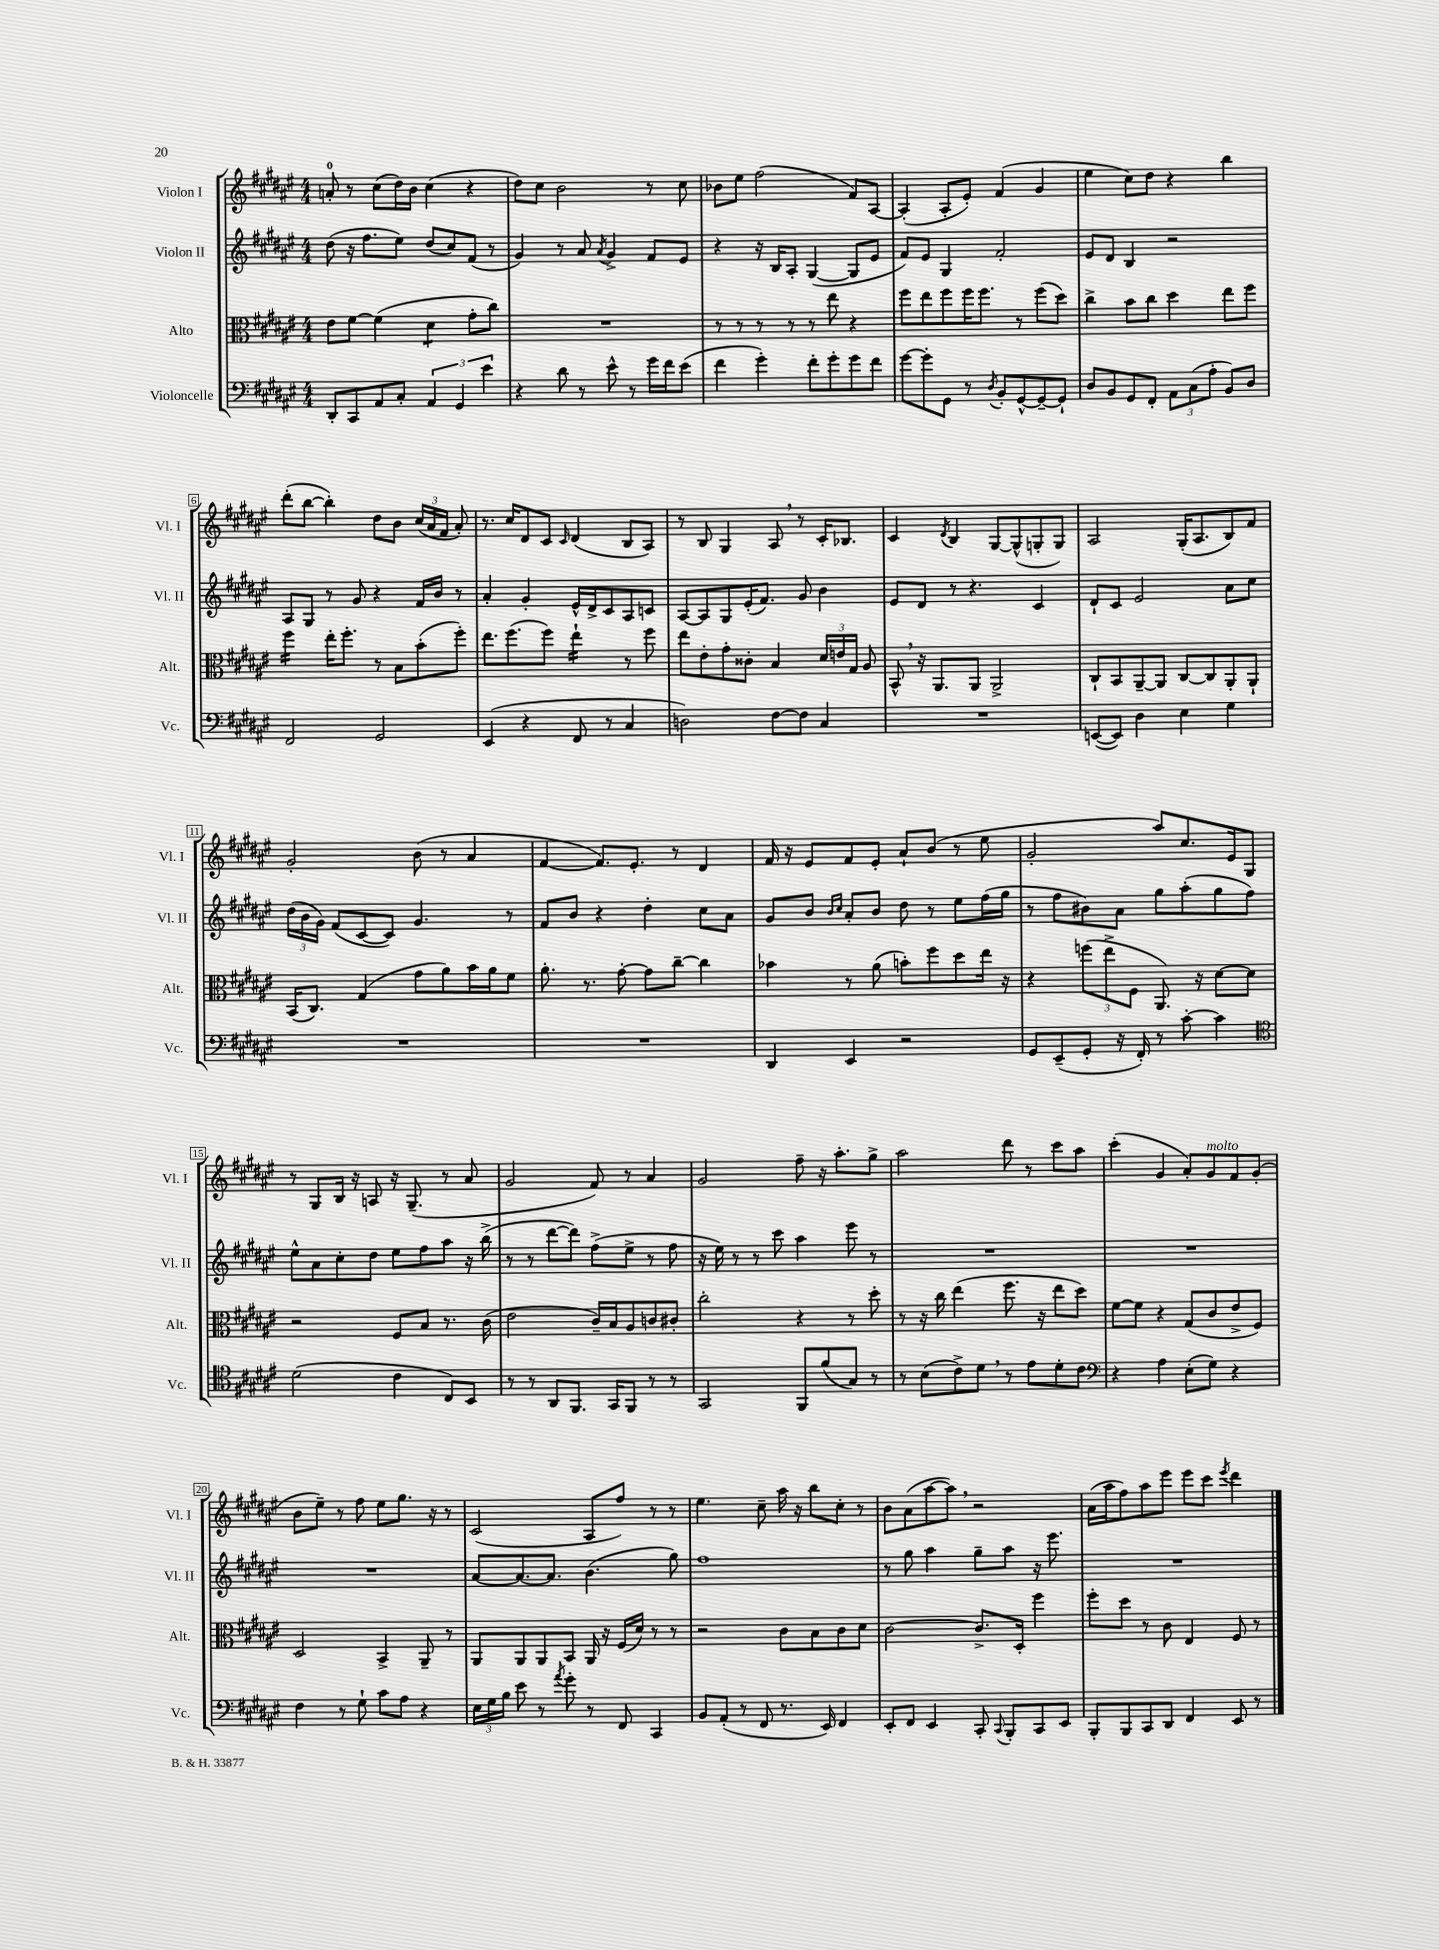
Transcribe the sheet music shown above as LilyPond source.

<<
\new StaffGroup <<
\new Staff = "s0" \with { instrumentName = "Violon I" shortInstrumentName = "Vl. I" } {
    \clef treble \key fis \major \numericTimeSignature \time 4/4
    \autoBeamOff a'8-0-. r8 cis''8[( dis''16) b'16] cis''4( r4 |
    dis''8[) cis''8] b'2 r8 cis''8 |
    bes'8[ eis''8] fis''2( fis'8[) ais8]~ |
    ais4-.( ais8[-. eis'8]-.) fis'4( gis'4 |
    eis''4 cis''8[) dis''8] r4 b''4 |
    dis'''8[-.( b''8]~ b''4-.) dis''8[ b'8] \tuplet 3/2 { cis''16[( ais'16 fis'16] } ais'8-.) |
    r8. cis''16[ dis'8 cis'8] \grace { cis'16 } dis'4( b8[ ais8]) |
    r8 b8 gis4 ais8 \breathe r8 cis'16[-. bes8.] |
    cis'4 \acciaccatura { dis'8 } b4 gis8[~ gis8-^( g8-. g8]) |
    ais2 gis16[-.( ais8. b8) fis'8] |
    gis'2-. b'8( r8 ais'4 |
    fis'4~ fis'8.[) eis'8.]-. r8 dis'4 |
    fis'16 r16 eis'8[ fis'8 eis'8]-. ais'8[-! b'8]( r8 eis''8 |
    gis'2-. ais''8[) cis''8. eis'16 gis8] |
    r8 gis8[ b16] r16 a8 r16 gis8.--( r8 ais'8 |
    gis'2 fis'8) r8 ais'4 |
    gis'2 fis''8-- r16 ais''8.[-. gis''8]-> |
    ais''2 dis'''8 r8 cis'''8[ ais''8] |
    cis'''4-.( gis'4 ais'8[-.) gis'8^\markup { \italic "molto" } fis'8 gis'8]-.( |
    b'8[ eis''8]--) r8 fis''8 eis''8[ gis''8.] r16 r8 |
    cis'2( ais8[ fis''8]) r8 r8 |
    eis''4. cis''8-- ais''16 r16 b''8[ cis''8]-. r8 |
    b'8[ ais'8( ais''8~ ais''8]) \breathe r2 |
    ais'16[( ais''16 fis''8) ais''8 eis'''8] eis'''8[ cis'''8] \acciaccatura { eis'''8 } dis'''4 \bar "|." |
}
\new Staff = "s1" \with { instrumentName = "Violon II" shortInstrumentName = "Vl. II" } {
    \clef treble \key fis \major \numericTimeSignature \time 4/4
    \autoBeamOff dis''8( r16 fis''8.[ eis''8]) dis''8[( cis''8) fis'8]( r8 |
    gis'4) r8 ais'8 \acciaccatura { ais'8 } gis'4-> fis'8[ eis'8] |
    r4 r16 b16[ ais8]-. gis4~( gis8[ eis'8] |
    fis'8[) eis'8] gis4 fis'2-. |
    eis'8[ dis'8] b4 r2 |
    ais8[ gis8] r8 gis'8 r4 fis'16[ b'16] r8 |
    ais'4-. gis'4-. eis'16[-^ dis'16-> cis'8 ais8 c'8] |
    ais8[~ ais8 gis8 eis'16-.( fis'8.]) gis'8 b'4 |
    eis'8[ dis'8] r8 r4. cis'4 |
    dis'8[-! cis'8] eis'2 ais'8[ cis''8] |
    \tuplet 3/2 { dis''16[( b'16 gis'16]) } fis'8[( cis'8~ cis'8]) gis'4. r8 |
    fis'8[ b'8] r4 dis''4-. cis''8[ ais'8] |
    gis'8[ b'8] \grace { b'16[ cis''16] } ais'8[-. b'8] dis''8 r8 eis''8[ fis''16( gis''16] |
    r8 fis''8[ bis'8) ais'8] gis''8[ ais''8-.( gis''8 fis''8]) |
    eis''8[-^ ais'8 cis''8-. dis''8] eis''8[ fis''8 ais''8] r16 b''16->( |
    r8 r8 dis'''8[~ dis'''8]) fis''8[->( eis''8]-> r8 fis''8 |
    r16 eis''16) r8 r8 cis'''8 ais''4 eis'''8 r8 |
    R1 |
    R1 |
    R1 |
    ais'8[~ ais'8.~ ais'8.] b'4.( gis''8) |
    fis''1 |
    r8 gis''8 ais''4 gis''8[-- ais''8] r16 eis'''8. |
    R1 \bar "|." |
}
\new Staff = "s2" \with { instrumentName = "Alto" shortInstrumentName = "Alt." } {
    \clef alto \key fis \major \numericTimeSignature \time 4/4
    \autoBeamOff eis'8[ fis'8]~ fis'4( dis'4:8 gis'8[-. cis''8]) |
    R1 |
    r8 r8 r8 r8 r8 eis''8 r4 |
    fis''8[ eis''8 fis''8 fis''16 fis''8.] r8 fis''8[( dis''8]) |
    cis''4-> b'8[ cis''8] dis''4 eis''8[ fis''8] |
    fis''4:16 eis''16[-. fis''8.]-. r8 b8[ b'8-.( fis''8]-.) |
    eis''8.[ fis''8.( fis''8]) eis''4:16-! r8 fis''8 |
    eis''8[ eis'8-. gis'8-. cisis'8]-. b4 \tuplet 3/2 { dis'16[ e'16 gis16] } ais8 |
    b,8-^ \breathe r16 ais,8.[ ais,8] ais,2-> |
    cis8[-! b,8 ais,8~-- ais,8] cis8[~ cis8 ais,8-. ais,8]-! |
    b,16[( cis8.]) gis4( gis'8[ ais'8) b'16 ais'16 fis'8] |
    ais'8.-. r8. gis'8~-. gis'8[ cis''8]~-- cis''4 |
    bes'4 r8 ais'8( b'8[-.) fis''8 dis''8 eis''16] r16 |
    r4 \tuplet 3/2 { f''8[( eis''8-> fis8] } ais,8.) r16 dis'8[~ dis'8] |
    r2 fis8[ b8] r8. cis'16( |
    eis'2 cis'16[--) b16 ais8 c'8 cis'8]-. |
    cis''2-. r4 r8 dis''8-. |
    r8 r16 cis''16 eis''4( fis''8. r16 eis''8[ dis''8]) |
    fis'8[~ fis'8] r4 gis8[( cis'8 eis'8-> fis8]) |
    dis2 b,4-> ais,8-- r8 |
    ais,8[ ais,8 ais,8 b,8] ais,16 r16 fis16[( dis'16]) r8 r8 |
    r2 cis'8[ b8 cis'8 dis'8] |
    cis'2~ cis'8.[-> dis16]-. fis''4 |
    fis''8[-. dis''8] r8 cis'8 eis4 fis8 r8 \bar "|." |
}
\new Staff = "s3" \with { instrumentName = "Violoncelle" shortInstrumentName = "Vc." } {
    \clef bass \key fis \major \numericTimeSignature \time 4/4
    \autoBeamOff dis,8[-. cis,8 ais,8 cis8]-. \tuplet 3/2 { ais,4 gis,4 eis'4 } |
    r4 dis'8 r8 eis'8-^ r8 gis'16[ fis'16 eis'8]( |
    fis'4 gis'4-.) fis'8[-. gis'8-. gis'8 fis'8] |
    gis'8[~ gis'8-. gis,8] r8 \acciaccatura { dis8 } b,8[-. gis,8~-^ gis,8~-- gis,8]-! |
    dis8[ b,8 gis,8 fis,8]-. \tuplet 3/2 { ais,8[ cis8( ais8]-. } b,8[) dis8] |
    fis,2 gis,2 |
    eis,4( r4 fis,8 r8 cis4 |
    d2) fis8[~ fis8] cis4 |
    R1 |
    e,8[~( e,8]) dis4 eis4 gis4 |
    R1 |
    R1 |
    dis,4 eis,4 r2 |
    gis,8[ eis,8--( gis,8]-. r16 fis,16-.) r8 cis'8~-. cis'4 |
    \clef tenor dis'2( cis'4 cis8[) b,8] |
    r8 r8 ais,8[ fis,8.] gis,16[ fis,8] r8 r8 |
    gis,2 fis,8[ fis'8( gis8]) r8 |
    r8 b8[( cis'8->) dis'8] \breathe r8 eis'8[ dis'8-. cis'8] |
    \clef bass r4 ais4 eis8[-.( gis8]) r4 |
    fis4 r8 gis8-! cis'8[ ais8] r4 |
    \tuplet 3/2 { eis16[ gis16 b16] } eis'8 r8 \acciaccatura { ais'8 } gis'8-. r8 fis,8 cis,4 |
    b,8[ ais,8]-.( r8 fis,8 r8. eis,16) fis,4 |
    eis,8[-. fis,8] eis,4 cis,8-. \appoggiatura { cis,8 } b,,8[-. cis,8 eis,8] |
    b,,8[-. b,,8 cis,8 dis,8] fis,4 eis,8 r8 \bar "|." |
}
>>
>>
\layout { \context { \Score \override BarNumber.stencil = #(make-stencil-boxer 0.1 0.3 ly:text-interface::print) } }
